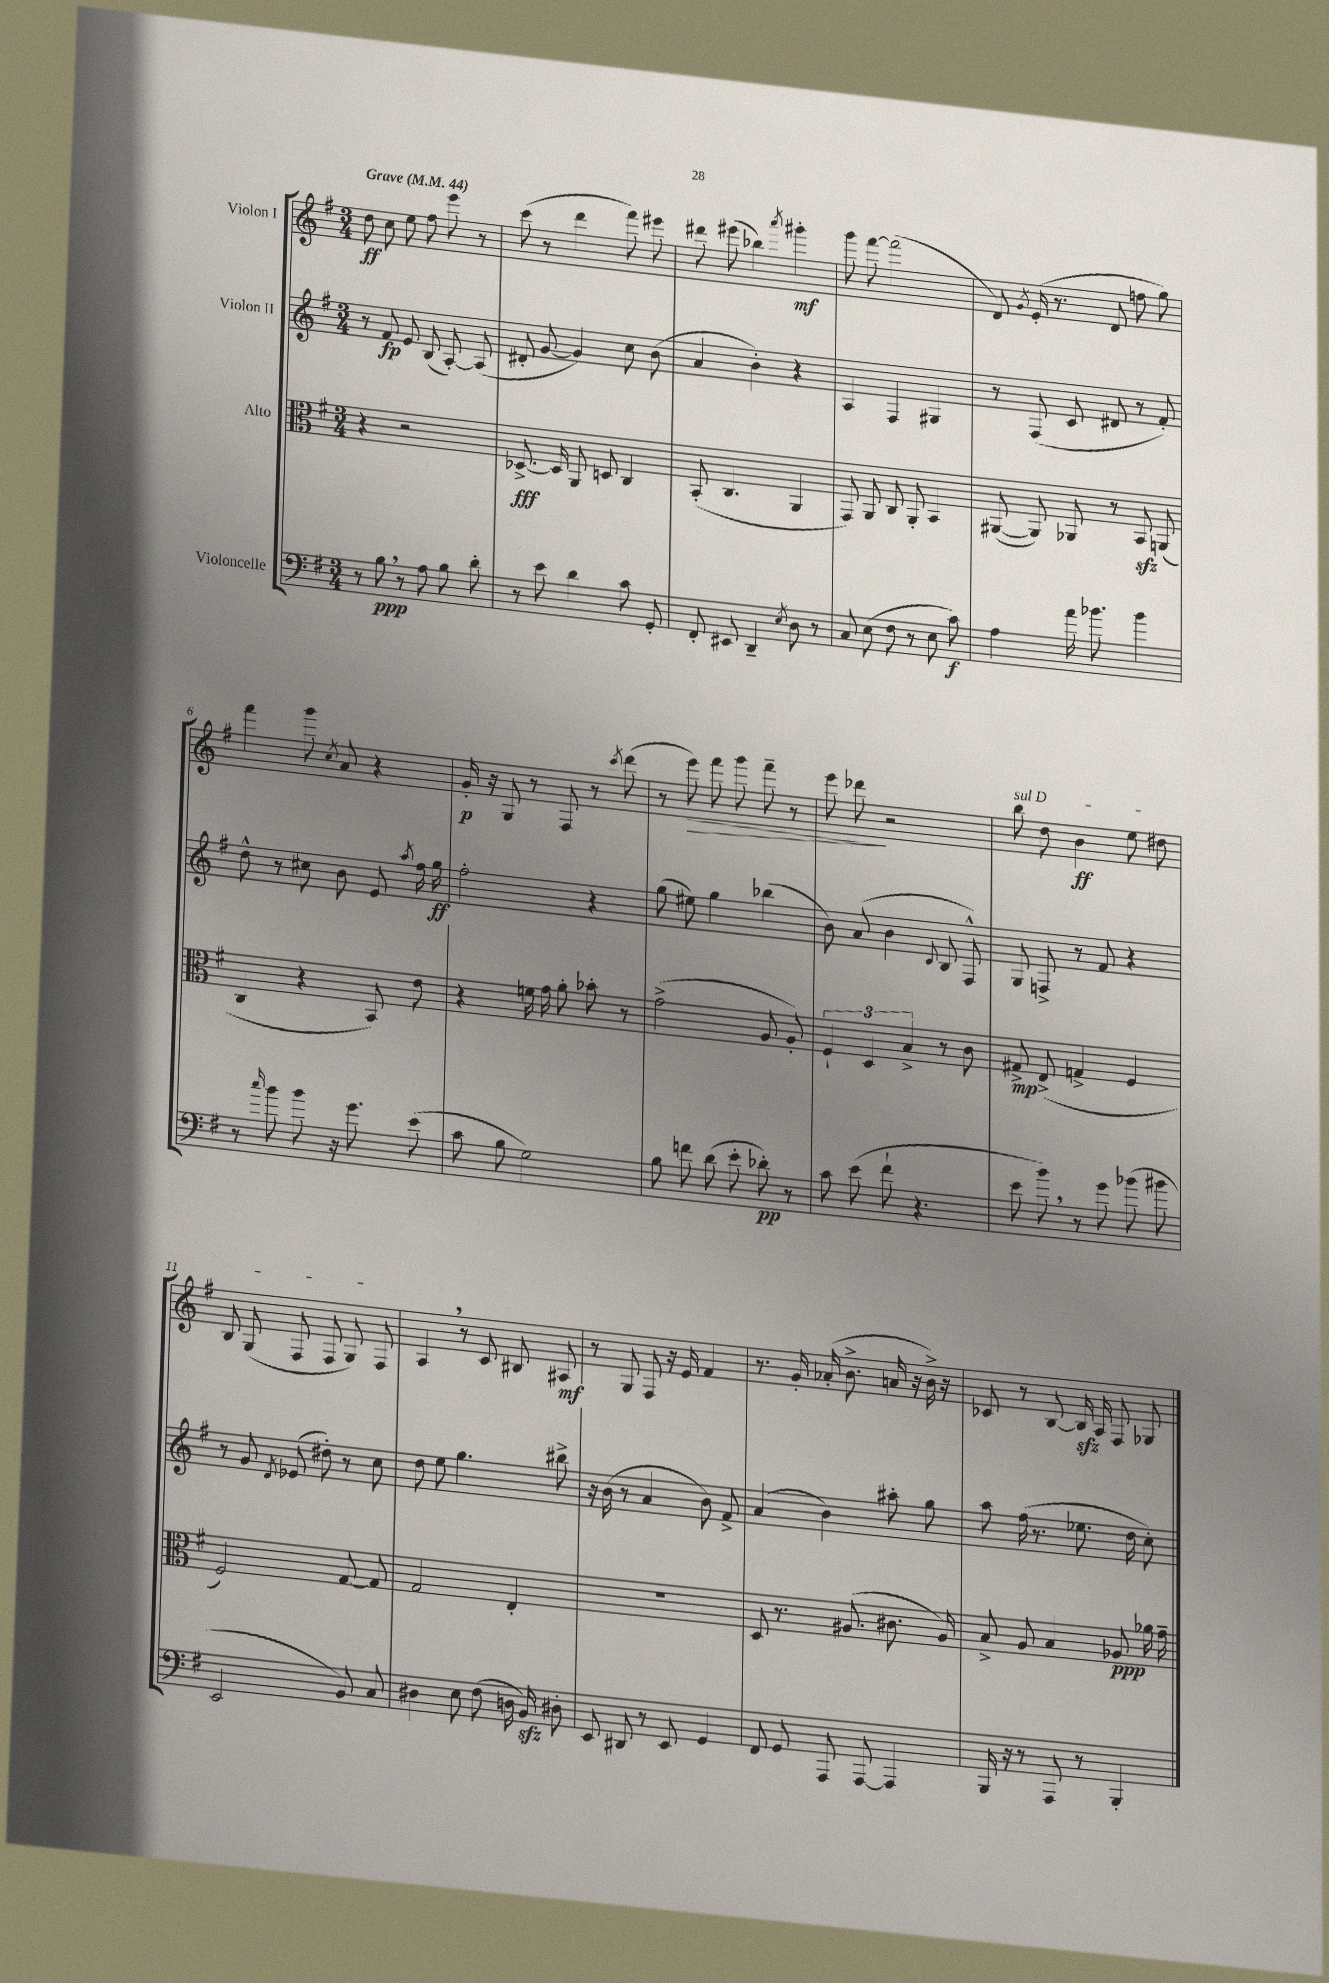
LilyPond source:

<<
\new StaffGroup <<
\new Staff = "s0" \with { instrumentName = "Violon I" } {
    \clef treble \key g \major \numericTimeSignature \time 3/4 \tempo "Grave" 4 = 44
    \autoBeamOff d''8\ff c''8 e''8 fis''8 e'''8 r8 |
    c'''8( r8 d'''4 fis'''8) eis'''8 |
    dis'''8 eis'''8( bes''4) \acciaccatura { a'''8 } gis'''4-.\mf |
    g'''8 fis'''8~ fis'''2( |
    d'8) \acciaccatura { g'8 } e'16-.( r8. d'8 f''8 g''8) |
    fis'''4 g'''8 \acciaccatura { c''8 } a'8 r4 |
    g'16-.\p r16 g8 r8 fis8 r8 \acciaccatura { c'''8 } d'''8( |
    r8 e'''8\>) fis'''8 g'''8 fis'''8-- r8 |
    e'''8 des'''8\! r2 |
    \once \override TextSpanner.bound-details.left.text = \markup { \italic "sul D" } b''8\startTextSpan d''8 b'4\ff e''8 dis''8 |
    b8 g8( fis8 fis8 g8) fis8\stopTextSpan |
    a4 \breathe r8 c'8 bis8 ais8\mf |
    r8 g8 fis8 r16 e'16 fis'4 |
    r8. g'16-. aes'16-.( b'8.-> a'16 r16 b'16->) r16 |
    ces'8 r8 b8~ b16\sfz a16 fis8 ges8 \bar "|." |
}
\new Staff = "s1" \with { instrumentName = "Violon II" } {
    \clef treble \key g \major \numericTimeSignature \time 3/4
    \autoBeamOff r8 fis'8\fp e'8 b8( a8~-.) a8( |
    dis'8-. g'8~ g'4) c''8 b'8( |
    a'4 b'4-.) r4 |
    a4 fis4 gis4 |
    r8 fis8( c'8 dis'8 r8 fis'8-.) |
    d''8-^ r8 cis''8 b'8 e'8 \acciaccatura { a''8 } fis''16 g''16\ff |
    fis''2-. r4 |
    g''8( eis''8) g''4 bes''4( |
    b'8) a'8( b'4 \appoggiatura { c'8 } b8 fis8-^) |
    g8 f8-> r8 fis'8 r4 |
    r8 g'8 \acciaccatura { d'8 } ees'8( dis''8-.) r8 c''8 |
    d''8 e''8 g''4. bis''8-> |
    r16 b'16( r8 a'4 b'8) fis'8-> |
    a'4( b'4) ais''8-. g''8 |
    a''8 fis''16( r8. ees''8. d''16 c''8-.) \bar "|." |
}
\new Staff = "s2" \with { instrumentName = "Alto" } {
    \clef alto \key g \major \numericTimeSignature \time 3/4
    \autoBeamOff r4 r2 |
    des8.~->\fff des16 a,8 d8 c4 |
    b,8-.( c4. a,4 |
    g,8) a,8 c8 a,8-. b,4 |
    ais,8~( ais,8) aes,8 r8 b,8\sfz a,8( |
    c4 r4 b,8) e'8 |
    r4 f'16 g'16 a'8-. bes'8-. r8 |
    g'2->( a8 a8-.) |
    \tuplet 3/2 { fis4-! d4 b4-> } r8 c'8 |
    gis8->\mp e8->( g4-> fis4 |
    fis2) g8~ g8 |
    g2 e4-. |
    R2. |
    d8 r8. ais8.( cis'8. ais16) |
    b8-> a8 b4 aes8\ppp aes'16 g'16-- \bar "|." |
}
\new Staff = "s3" \with { instrumentName = "Violoncelle" } {
    \clef bass \key g \major \numericTimeSignature \time 3/4
    \autoBeamOff r8 b8\ppp \breathe r8 a8 b8 d'8-. |
    r8 e'8 d'4 c'8 g,8-. |
    fis,8-. eis,8 d,4-- \acciaccatura { e8 } d8 r8 |
    c8 e8( fis8 r8 e8 c'8\f) |
    a4 a'16 bes'8. bes'4 |
    r8 \grace { c''16 } b'8 b'8 r16 g'8. e'8( |
    c'8 b8 g2) |
    b8 f'8 d'8( e'8-. des'8-.\pp) r8 |
    c'8 e'8( fis'8-! r4. |
    e'8 b'8) \breathe r8 g'8 bes'8( bis'8 |
    e,2 b,8) c8 |
    dis4 e8 fis8( d16 b,16\sfz) dis8-. |
    e,8 dis,8 r8 e,8 g,4 |
    fis,8 g,8 a,,8 a,,8~ a,,4 |
    b,,16 r16 r8 a,,8 r8 b,,4-. \bar "|." |
}
>>
>>
